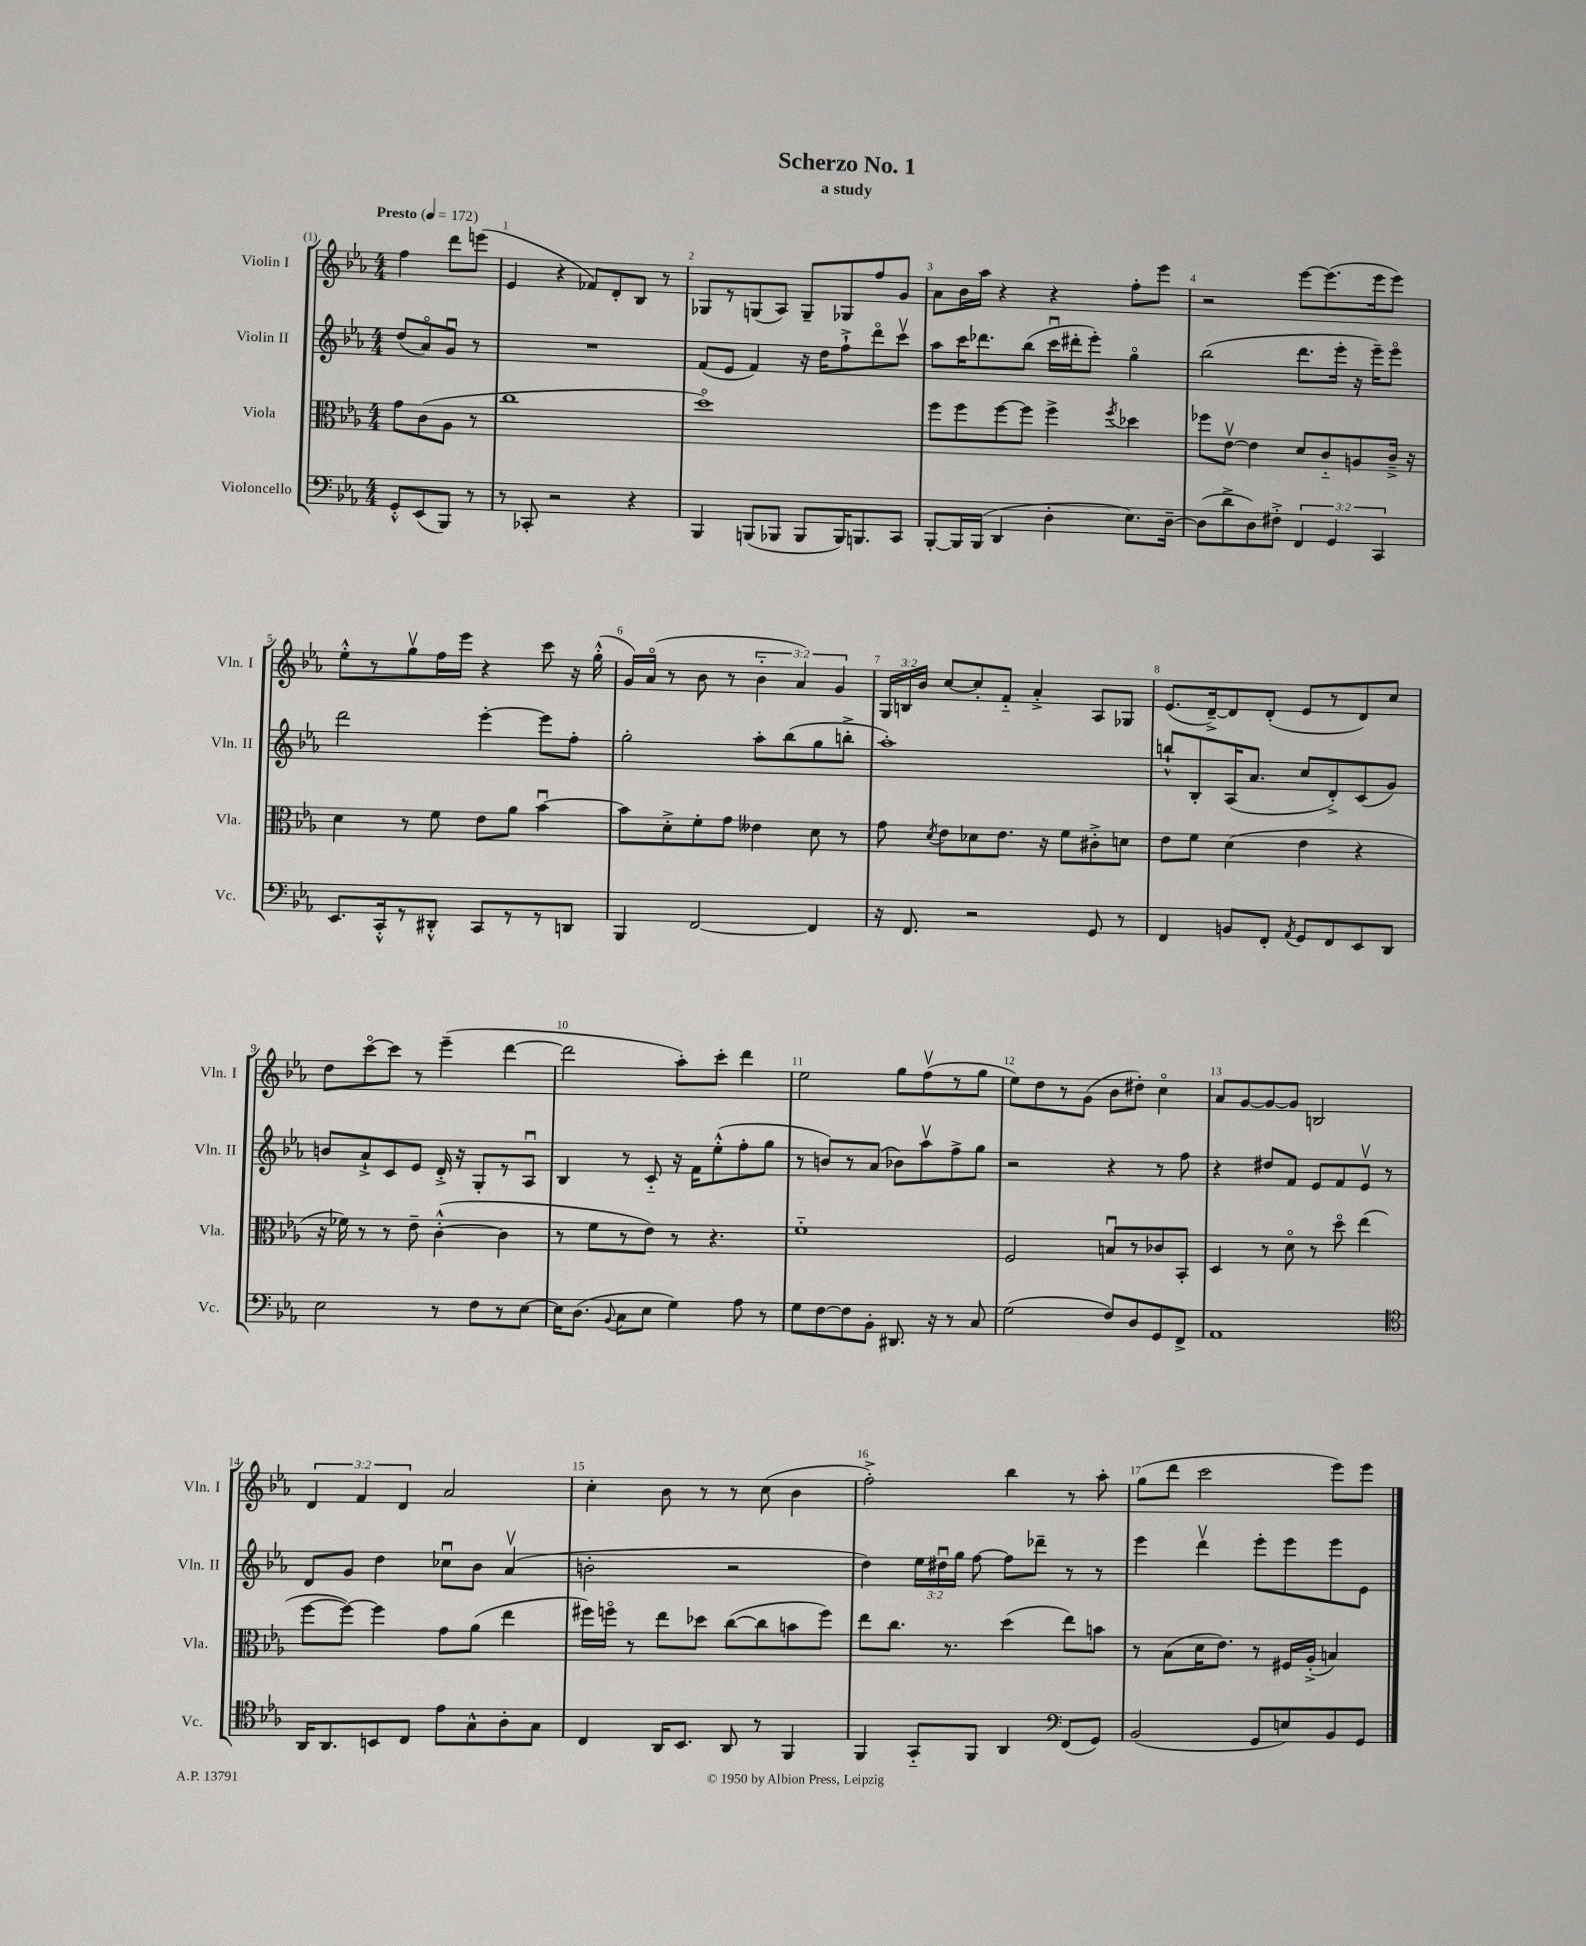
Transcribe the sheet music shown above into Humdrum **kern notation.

**kern	**kern	**kern	**kern
*staff4	*staff3	*staff2	*staff1
*clefF4	*clefC3	*clefG2	*clefG2
*k[b-e-a-]	*k[b-e-a-]	*k[b-e-a-]	*k[b-e-a-]
*M4/4	*M4/4	*M4/4	*M4/4
*MM172	*MM172	*MM172	*MM172
8GG'^^	8g	(8dd	4ff
(8EE-	(8c	8a-o)	.
8BBB-)	8A-	8gu	8ddd
8r	8r	8r	(8eee
=	=	=	=
8r	1cc	1r	4e-
8CC-'	.	.	.
2r	.	.	4r
.	.	.	8f-)
.	.	.	8d'
4r	.	.	8B-
.	.	.	8r
=	=	=	=
4BBB-	1ddo)	(8f	8G-
.	.	8e-	8r
(8BBB	.	4f)	(8G
8BBB-	.	.	8A-)
8BBB-	.	16r	8G~
.	.	16dd	.
16BBB-)	.	8ff`^	8G-
8.BBB	.	.	.
.	.	8dddo	8ff
8CC	.	8cccv	8g
=	=	=	=
[8BBB-'	8ff	8aa-	8a-
16BBB-]	8ff	16ccc	16b-
(16BBB-	.	8.ddd-	16aa-
4DD	[8ff	.	4r
.	8ff]	(8bb-	.
4D'	4ff^	16cccu	4r
.	.	16ddd#'	.
.	.	8eee-')	.
.	8qff	.	.
8.E-)	4dd-	4ggo	8ff'
.	.	.	8eee-
[16D~	.	.	.
=	=	=	=
(8D]	8ff-	(2bb-	2r
8d^	[8e-v	.	.
8D)	4e-]	.	.
8F#'^	.	.	.
6FF	8d	8.ddd	[8eee-
.	8c'~	.	(8.eee-]
6GG	.	.	.
.	.	16eee-'	.
.	8A	16r	.
.	.	16eee-~)	16eee-
6CC	.	.	.
.	16c~^	8eee-o	8eee-)
.	16r	.	.
=	=	=	=
8.EE-	4d	2ddd	8ee-'^^
.	.	.	8r
16CC'^^	.	.	.
8r	8r	.	8ggv
8DD#'^^	8f	.	16ff
.	.	.	16eee-
8CC	8e-	[4eee-'	4r
8r	8a-	.	.
8r	[4b-u	8eee-]	8ccc
8DD	.	8ff'	16r
.	.	.	(16gg'^^
=	=	=	=
4BBB-	8b-]	2gg'	16g)
.	.	.	(16a-o
.	8d'^	.	8r
[2FF	8f'	.	8b-
.	8g	.	8r
.	4e--	8aa-'	6b-'~
.	.	(8bb-	.
.	.	.	6a-)
4FF]	8d	8gg	.
.	.	.	6g
.	8r	8bb'^	.
=	=	=	=
16r	8g	1aa-')	24G
.	.	.	24B
8.FF	.	.	.
.	.	.	24b-
.	8qd	.	.
.	8e-	.	[8cc
2r	8d-	.	8cc']
.	8.e-	.	8f'~
.	.	.	4a-'^
.	16r	.	.
.	8f	.	.
8GG	8c#'^	.	8A-
8r	8d	.	8G-
=	=	=	=
4FF	8e-	8bb`^^	(8.e-
.	8f	8B-'	.
.	.	.	[16d~^)
8BB	(4d	(16A-	8d]
.	.	8.a-	.
8FF'	.	.	(8d'
8qAA-	.	.	.
8GG	4e-	8cc	8e-
8FF	.	8d'^)	8r
8EE-	4r	(8c	8d)
8DD	.	8g)	8cc
=	=	=	=
2E-	16r	8b	8dd
.	16f-)	.	.
.	8r	8a-`^	[8ccco
.	8r	8c	8ccc]
.	8e-~	8e-	8r
8r	([4c'^^	16d'^	(4eee-~
.	.	16r	.
8F	.	8G'	.
8r	4c]	8r	[4ddd
[8E-	.	8A-u	.
=	=	=	=
16E-]	8r	4B-	2ddd]
(8.D	.	.	.
.	8f	.	.
8qqBB-	.	.	.
8C	8r	8r	.
8E-	8e-)	8c'~	.
4G)	8r	16r	8aa-')
.	.	16f	.
.	4.r	(8ee-'^^	8ccc'
8A-	.	8ff'	4ddd
8r	.	8gg	.
=	=	=	=
8G	1f'~	8r	2ee-
[8F	.	8b)	.
8F]	.	8r	.
8BB-'	.	(8a-	.
8.DD#	.	8b-)	8gg
.	.	8aa-v	(8ffv
16r	.	.	.
8r	.	8ff^	8r
8C	.	8gg	8gg
=	=	=	=
(2G	2F	2r	8ee-)
.	.	.	8dd
.	.	.	8r
.	.	.	(8g
8F)	8Bu	4r	8b-
8D	8r	.	8dd#')
8GG	8c-	8r	4cco
8FF^	8BB-'	8ff	.
=	=	=	=
1AA-	4D	4r	8a-
.	.	.	[8g
.	8r	8dd#	8g_
.	8do	8f	8g]
.	8r	8e-	2B
.	8ddo	8f	.
.	(4ee-	8e-v	.
.	.	8r	.
=	=	=	=
*clefC4	*	*	*
16AA-	[8ff	8d	6d
8.AA-	.	.	.
.	8ff_)	8g	.
.	.	.	6f
8BB	4ff]	4dd	.
.	.	.	6d
8C	.	.	.
8e-	8g	8cc-u	2a-
8G^^	(8a-	8b-	.
8A-'	4ee-	(4a-v	.
8G	.	.	.
=	=	=	=
4C	16ff#)	2b'	4cc'
.	16ffo	.	.
.	8r	.	.
16AA-	8ee-	.	8b-
8.BB-	.	.	.
.	8dd-	.	8r
8AA-	([8cc	2r	8r
8r	8cc]	.	(8cc
4FF	8b	.	4b-
.	8ff)	.	.
=	=	=	=
4FF	8ee-	4dd)	2ff'^)
.	8.cc	.	.
8GG'~	.	24ee-	.
.	.	24dd#u	.
.	8.r	.	.
.	.	24gg	.
8FF	.	[8ff	.
4AA-	(4dd	8ff]	4bb-
.	.	8ddd-~	.
*clefF4	*	*	*
(8FF	8ee-)	8r	8r
8GG)	8b	8r	8aa-'
=	=	=	=
(2BB-	8r	4eee-	(8gg
.	(8B-	.	8ddd
.	16d	4dddv	2ccc
.	8.e-)	.	.
8GG	8r	8eee-'	.
8E)	16F#	8eee-	.
.	(16A-'^	.	.
8BB-	4B)	8eee-	8eee-)
8GG	.	8e-	8eee-
==	==	==	==
*-	*-	*-	*-
